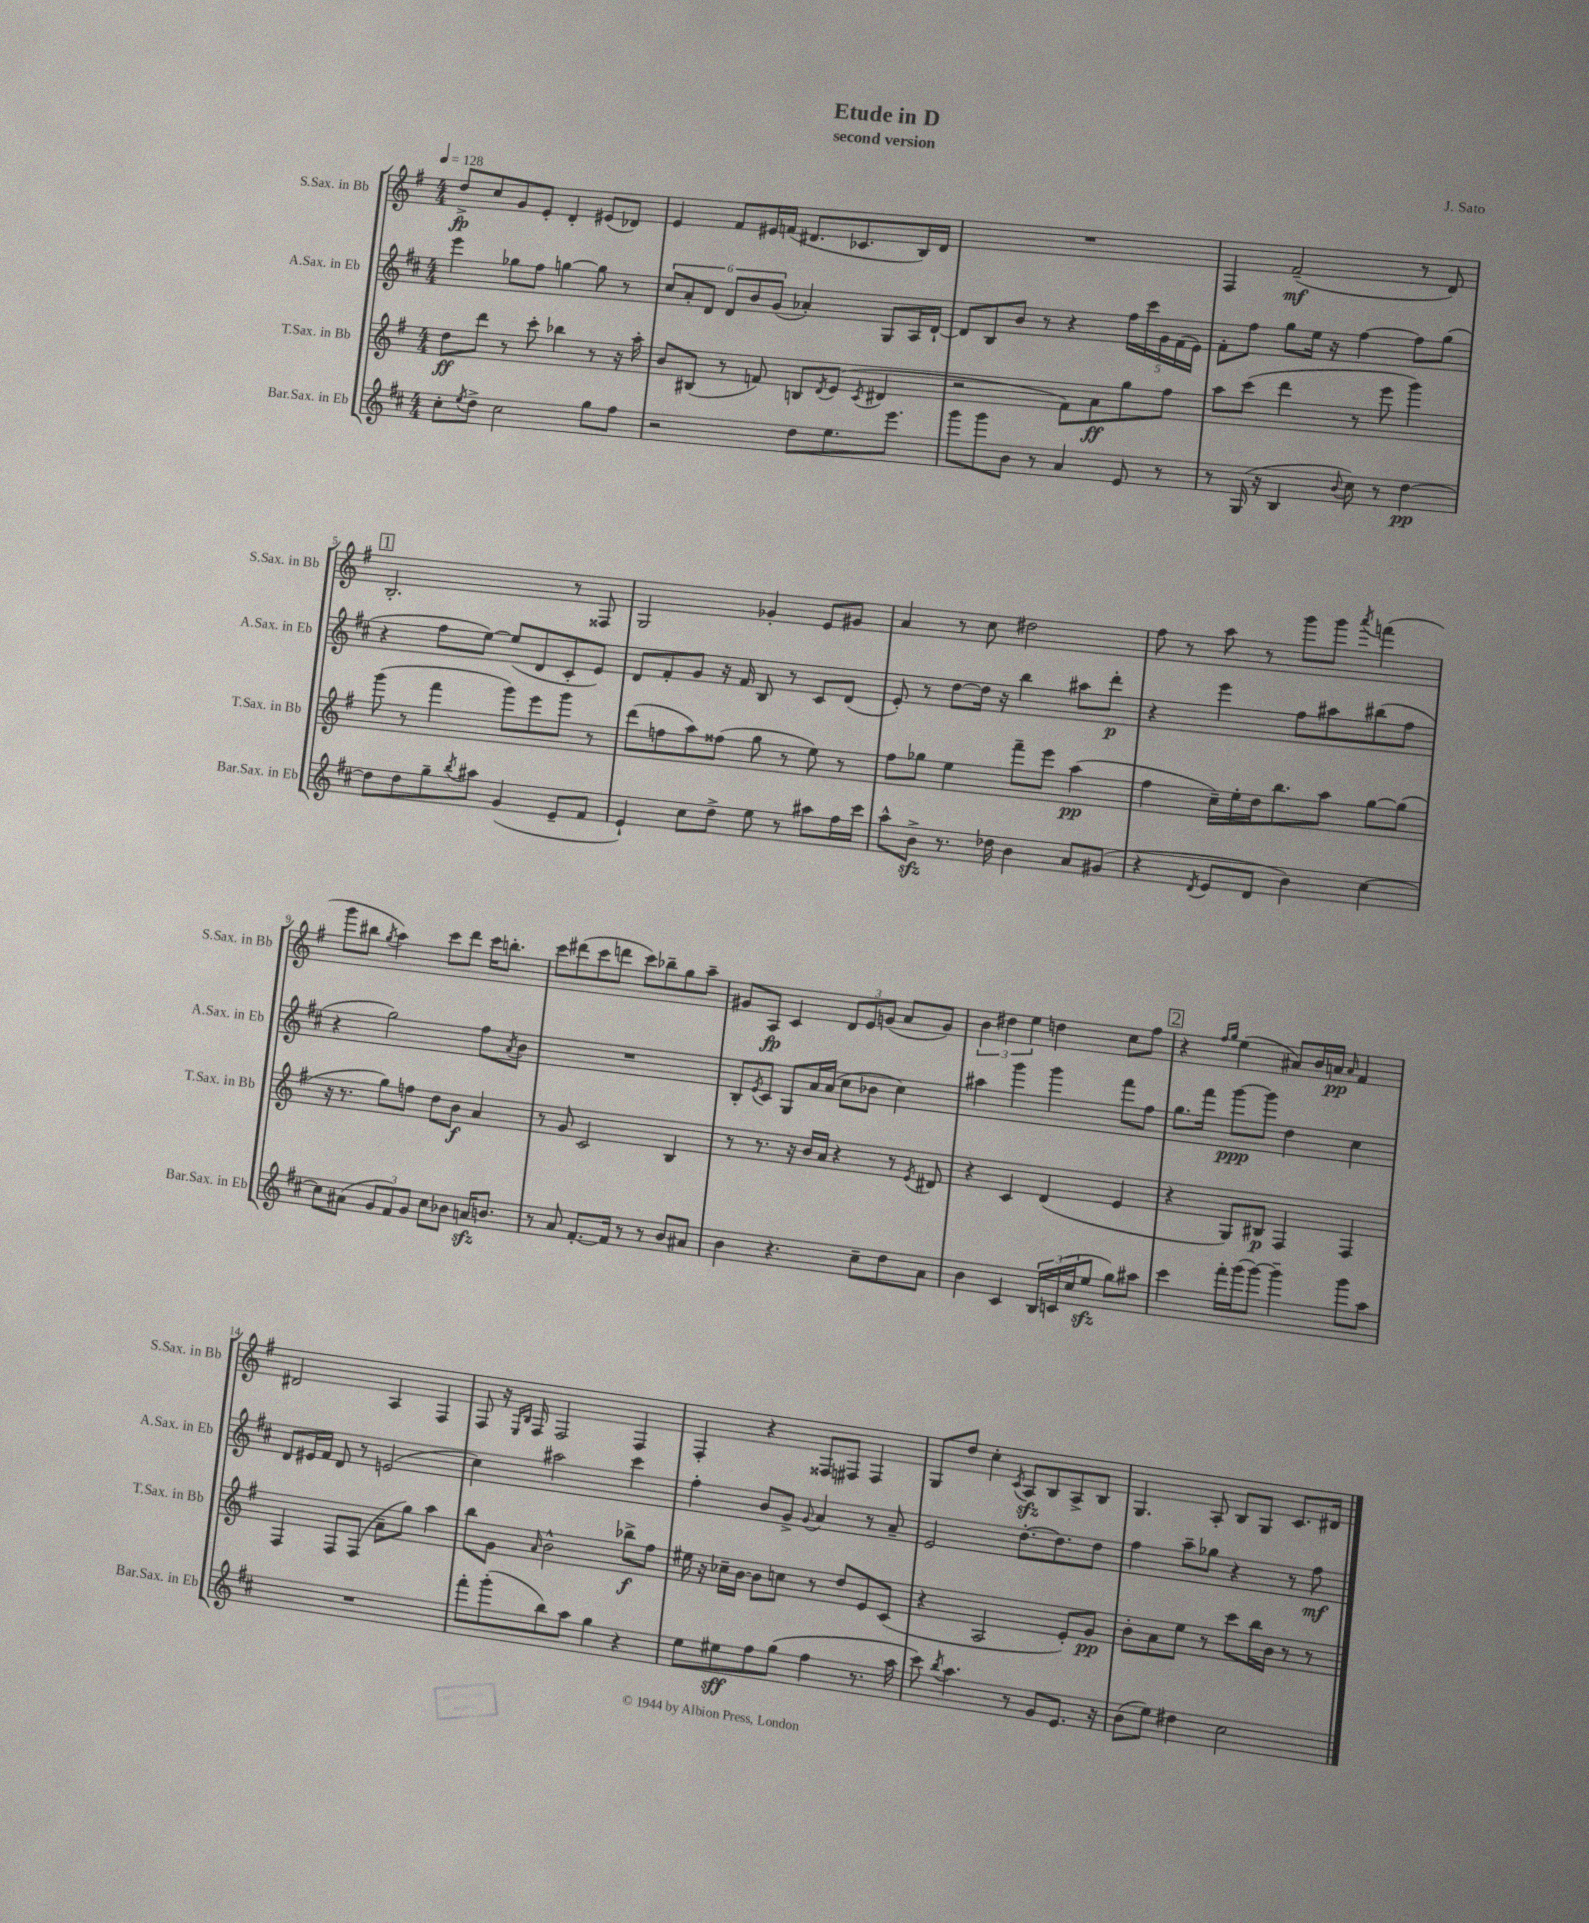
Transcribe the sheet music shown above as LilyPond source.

\header { title = "Etude in D" composer = "J. Sato" subtitle = "second version" }
<<
\new StaffGroup <<
\new Staff = "s0" \with { instrumentName = "S.Sax. in Bb" shortInstrumentName = "S.Sax. in Bb" } {
    \clef treble \key g \major \numericTimeSignature \time 4/4 \tempo 4 = 128
    d''8->\fp c''8 g'8 e'8-. d'4-. eis'8( des'8) |
    e'4 fis'8 eis'16 f'16( dis'8. ces'8. b16) dis'16 |
    R1 |
    fis4 fis'2--\mf( r8 d'8) |
    \mark \markup { \box "1" } b2.-. r8 fisis8 |
    g2 ges'4-. e'8 gis'8 |
    a'4 r8 c''8 dis''2 |
    fis''8 r8 a''8 r8 g'''8 g'''8 \acciaccatura { a'''8 } f'''4( |
    g'''8 bis''8 \acciaccatura { g''8 } a''4) c'''8 d'''8 c'''16 b''8.-. |
    c'''8 dis'''8( c'''8 d'''8 c'''8) bes''8-- g''8 a''8-- |
    gis'8 a8\fp c'4 \tuplet 3/2 { d'8 e'8 g'8( } a'8 g'8) |
    \tuplet 3/2 { b'4 dis''4 e''4 } d''4 c''8 fis''8 |
    \mark \markup { \box "2" } r4 \grace { fis''16 g''16 } e''4( ais'8) b'16 a'16\pp \grace { a'16 } fis'4 |
    dis'2 a4 fis4 |
    fis8 r16 \grace { e16 b16 } fis16 fis2 fis4 |
    fis4-. r4 fisis8 fis8 fis4 |
    g8 d''8 c''4-. \acciaccatura { c'8 } a8\sfz b8 a8-> b8 |
    g4. a8-. b8 g8 c'8. dis'16 \bar "|." |
}
\new Staff = "s1" \with { instrumentName = "A.Sax. in Eb" shortInstrumentName = "A.Sax. in Eb" } {
    \clef treble \key d \major \numericTimeSignature \time 4/4
    e'''4 ges''8 fis''8 g''4~ g''8 r8 |
    \tuplet 6/4 { cis''8 a'8-. d'8 d'8 b'8 g'8( } aes'4-.) g8 a16 d'16~-! |
    d'8 b8 b'8 r8 r4 \tuplet 5/4 { fis''16 cis'''16 g'16 fis'16( e'16) } |
    fis'8-. fis''8 g''8 e''16 r16 fis''4~ fis''8 g''8( |
    \mark \markup { \box "1" } r4 fis''8 e''8~) e''8( d'8 cis'8-. e'8) |
    d'8 fis'8-. g'8 r16 fis'16 b8 r8 cis'8 d'8( |
    e'8-.) r8 d''8~ d''16 r16 b''4 ais''8 d'''8-.\p |
    r4 e'''4 fis''8 ais''8 bis''8( fis''8 |
    r4 g''2) fis''8 \acciaccatura { a'8 } b'8 |
    R1 |
    b8-. \acciaccatura { e'8 } cis'8 g8 a'16 a'16( cis''8 bes'8 cis''4) |
    ais''4 g'''4 g'''4 fis'''8 fis''8 |
    \mark \markup { \box "2" } g''8. fis'''16 g'''8~\ppp g'''8 d''4 cis''4 |
    d'8 eis'16 fis'16 d'8 r8 e'2( |
    cis''4) ais''2 cis'''4 |
    fis''4-. b'8 g'8-> \appoggiatura { g'8 } a'4 r8 a'8-- |
    e'2 d''8.~-. d''8. d''8 |
    fis''4 a''8-- ges''8 r4 r8 fis''8\mf \bar "|." |
}
\new Staff = "s2" \with { instrumentName = "T.Sax. in Bb" shortInstrumentName = "T.Sax. in Bb" } {
    \clef treble \key g \major \numericTimeSignature \time 4/4
    d''8\ff d'''8 r8 c'''8-. bes''4 r8 r16 a''16-. |
    b'8 bis8( r8 f'8) b8 \acciaccatura { d'8 } e'8( \acciaccatura { c'8 } dis'4 |
    r2 fis'8) a'8\ff g''8 fis''8 |
    a''8 c'''8( d'''4 r8 e'''8 g'''4) |
    \mark \markup { \box "1" } g'''8( r8 fis'''4 g'''8) e'''8 g'''8 r8 |
    d'''8( f''8 a''8) fisis''8( g''8 r8 e''8) r8 |
    fis''8 ges''8 e''4 fis'''8-- e'''8 a''4\pp( |
    fis''4 c''16--) e''16-. d''16 b''8. a''8 g''8~ g''8( |
    r16 r8. g''8) f''8 d''8 b'8\f a'4 |
    r8 g'8 c'2 b4 |
    r8 r8. r16 b'16 a'16 r4 r8 \acciaccatura { e'8 } dis'8 |
    r4 c'4 d'4( e'4 |
    \mark \markup { \box "2" } r4 g8) bis8\p fis4 fis4 |
    fis4 fis8 fis8( a'8-- g''8) a''4 |
    b''8 g'8 \grace { a'16 } b'2-^ bes''8->\f fis''8 |
    eis''16 r16 ces''16-- b'16~ b'8 c''8 r8 d''8 e'8 c'8( |
    r4 a2 e'8-.) g'8\pp |
    b'8-. a'8 e''8 r8 c'''8 b''16 b'16 r8 r8 \bar "|." |
}
\new Staff = "s3" \with { instrumentName = "Bar.Sax. in Eb" shortInstrumentName = "Bar.Sax. in Eb" } {
    \clef treble \key d \major \numericTimeSignature \time 4/4
    cis''8-. \acciaccatura { e''8 } d''8-> cis''2 g''8 fis''8 |
    r2 d''8 e''8. e'''8. |
    g'''8 g'''8 b'8 r8 a'4 e'8 r8 |
    r8 g16( r16 b4 \appoggiatura { b'8 } cis''8) r8 d''4~\pp |
    \mark \markup { \box "1" } d''8 d''8 g''8-- \acciaccatura { b''8 } ais''8 g'4( e'8-- fis'8 |
    e'4-!) cis''8 d''8-> e''8 r8 ais''8 fis''16 cis'''16 |
    a''8-^ b'8->\sfz r8. des''16 b'4 a'8 gis'8( |
    r4 \acciaccatura { d'8 } e'8 d'8 b'4) cis''4~ |
    cis''8 ais'8( \tuplet 3/2 { g'8 fis'8) g'8 } cis''8 bes'8 a'16\sfz b'8. |
    r8 a'8 fis'8.~-. fis'16 r8 r8 b'8 ais'8 |
    b'4 r4. cis''8-- d''8 a'8 |
    b'4 cis'4 \tuplet 3/2 { b16 c'16( cis''16 } e''8\sfz g''8) ais''8 |
    \mark \markup { \box "2" } cis'''4 fis'''16-. g'''16( g'''8~) g'''4-- g'''8 a''8 |
    R1 |
    fis'''8-. g'''8-.( b''8) a''8 g''4 r4 |
    e''8 eis''8\sff fis''8 g''8( fis''4 r8. a''16 |
    cis'''8) \acciaccatura { b''8 } a''4. r8 g'8 e'8. r16 |
    b'8( e''8) dis''4 cis''2 \bar "|." |
}
>>
>>
